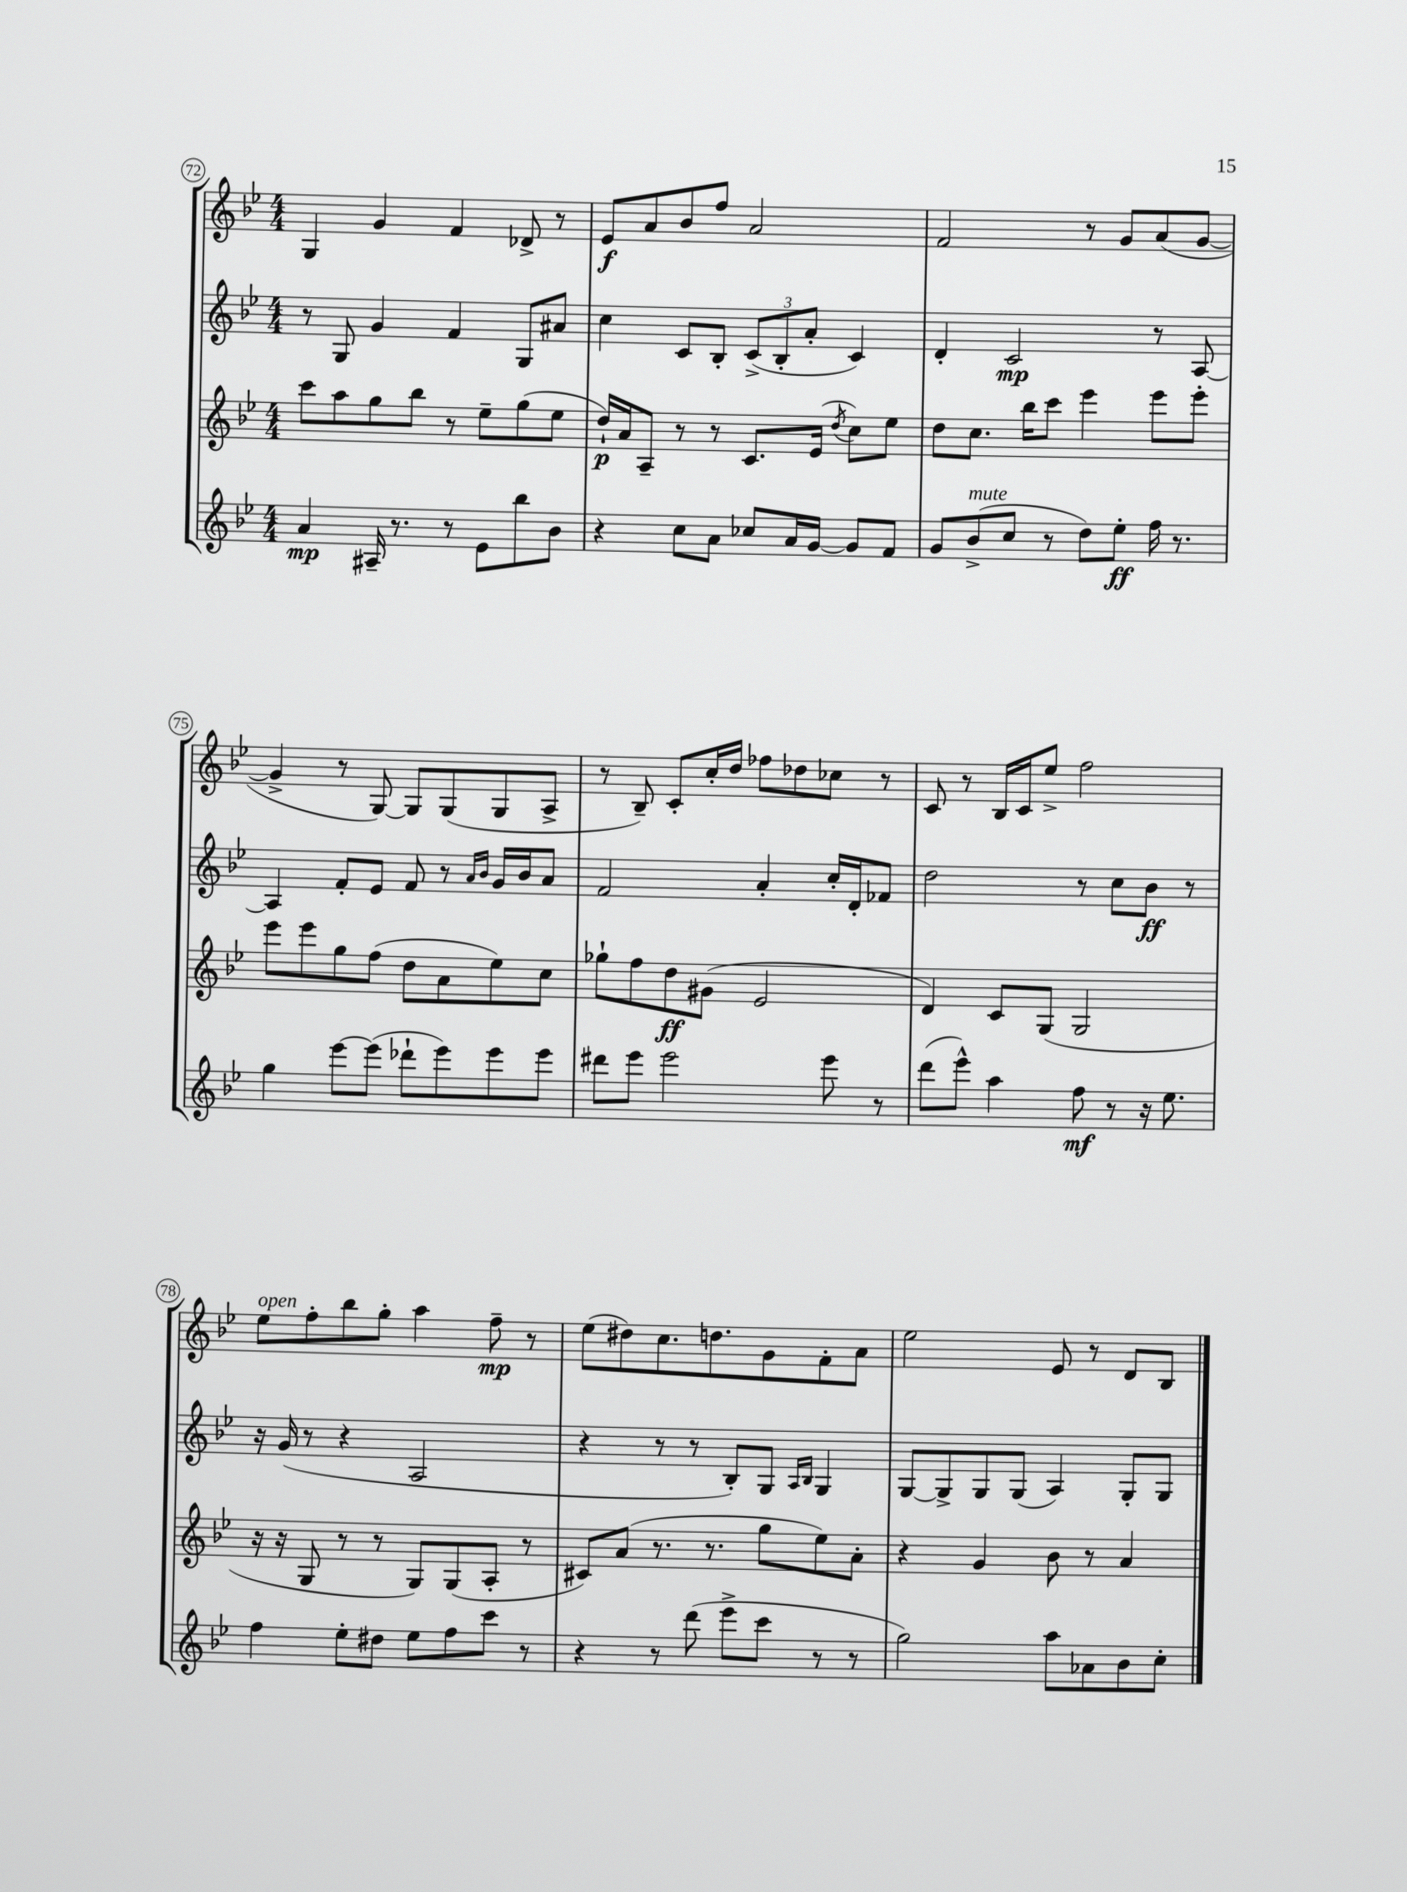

**kern	**dynam	**kern	**dynam	**kern	**dynam	**kern	**dynam
*part4	*part4	*part3	*part3	*part2	*part2	*part1	*part1
*staff4	*staff4	*staff3	*staff3	*staff2	*staff2	*staff1	*staff1
*clefG2	*	*clefG2	*	*clefG2	*	*clefG2	*
*k[b-e-]	*	*k[b-e-]	*	*k[b-e-]	*	*k[b-e-]	*
*M4/4	*	*M4/4	*	*M4/4	*	*M4/4	*
=72	=72	=72	=72	=72	=72	=72	=72
4a/	mp	8ccc\L	.	8r	.	4G/	.
.	.	8aa\	.	8G/	.	.	.
16A#X~/	.	8gg\	.	4g/	.	4g/	.
8.r	.	.	.	.	.	.	.
.	.	8bb-\J	.	.	.	.	.
8r	.	8r	.	4f/	.	4f/	.
8e-\L	.	8ee-~\L	.	.	.	.	.
8bb-\	.	(8gg\	.	8G/L	.	8d-X^/	.
8b-\J	.	8ee-\J	.	8a#X/J	.	8r	.
=73	=73	=73	=73	=73	=73	=73	=73
4r	.	16dd`/LL)	p	4cc\	.	8e-/L	f
.	.	16a/J	.	.	.	.	.
.	.	8A~/J	.	.	.	8a/	.
8cc\L	.	8r	.	8c/L	.	8b-/	.
8a\J	.	8r	.	8B-'/J	.	8ff/J	.
8cc-X/L	.	8.c/L	.	(12c^/L	.	2a/	.
.	.	.	.	12B-'/	.	.	.
16a/L	.	.	.	.	.	.	.
.	.	.	.	12a'/J	.	.	.
[16g/JJ	.	(16e-/Jk	.	.	.	.	.
.	.	8qdd/	.	.	.	.	.
8g/L]	.	8cc\L)	.	4c/)	.	.	.
8f/J	.	8ee-\J	.	.	.	.	.
=74	=74	=74	=74	=74	=74	=74	=74
8g/L	.	8dd\L	.	4d'/	.	2f/	.
!LO:TX:a:i:t=mute	!	!	!	!	!	!	!
(8b-^/	.	8.cc\J	.	.	.	.	.
8cc/J	.	.	.	2c/	mp	.	.
.	.	16bb-\KL	.	.	.	.	.
8r	.	8ccc\J	.	.	.	.	.
8dd\L)	.	4eee-\	.	.	.	8r	.
8ee-'\J	ff	.	.	.	.	8g/L	.
16ff\	.	8eee-\L	.	8r	.	(8a/	.
8.r	.	.	.	.	.	.	.
.	.	8eee-'\J	.	[8A/	.	[8g/J	.
!!LO:LB:g=z
=75	=75	=75	=75	=75	=75	=75	=75
4gg\	.	8eee-\L	.	4A/]	.	4g^/]	.
.	.	8eee-\	.	.	.	.	.
[8eee-\L	.	8gg\	.	8f'/L	.	8r	.
(8eee-\J]	.	(8ff\J	.	8e-/J	.	[8G/)	.
8ddd-X`\L	.	8dd\L	.	8f/	.	8G/L]	.
8eee-\)	.	8a\	.	8r	.	(8G/	.
.	.	.	.	16qqa/LL	.	.	.
.	.	.	.	16qqb-/JJ	.	.	.
8eee-\	.	8ee-\)	.	16g/LL	.	8G/	.
.	.	.	.	16b-/J	.	.	.
8eee-\J	.	8cc\J	.	8a/J	.	8A^/J	.
=76	=76	=76	=76	=76	=76	=76	=76
8ddd#X\L	.	8gg-X`\L	.	2f/	.	8r	.
8eee-\J	.	8ff\	.	.	.	8B-~/)	.
2eee-\	.	8dd\	ff	.	.	8c'/L	.
.	.	(8g#X\J	.	.	.	16cc'/L	.
.	.	.	.	.	.	16dd/JJ	.
.	.	2e-/	.	4a'/	.	8ff-X\L	.
.	.	.	.	.	.	8dd-X\	.
8eee-\	.	.	.	16cc'/LL	.	8cc-X\J	.
.	.	.	.	16d'/J	.	.	.
8r	.	.	.	8f-X/J	.	8r	.
=77	=77	=77	=77	=77	=77	=77	=77
(8ddd\L	.	4d/)	.	2dd\	.	8c/	.
8eee-^^\J)	.	.	.	.	.	8r	.
4aa\	.	8c/L	.	.	.	16B-/LL	.
.	.	.	.	.	.	16c/J	.
.	.	(8G/J	.	.	.	8ee-^/J	.
8ff\	mf	2G/	.	8r	.	2ff\	.
8r	.	.	.	8cc\L	.	.	.
16r	.	.	.	8b-\J	ff	.	.
8.ee-\	.	.	.	.	.	.	.
.	.	.	.	8r	.	.	.
!!LO:LB:g=z
=78	=78	=78	=78	=78	=78	=78	=78
!	!	!	!	!	!	!LO:TX:a:i:t=open	!
4ff\	.	16r	.	16r	.	8ee-\L	.
.	.	16r	.	(16g/	.	.	.
.	.	8G/	.	8r	.	8ff'\	.
8ee-'\L	.	8r	.	4r	.	8bb-\	.
8dd#X\J	.	8r	.	.	.	8gg'\J	.
8ee-\L	.	8G/L)	.	2A/	.	4aa\	.
8ff\	.	(8G/	.	.	.	.	.
8ccc\J	.	8A'/J	.	.	.	8ff~\	mp
8r	.	8r	.	.	.	8r	.
=79	=79	=79	=79	=79	=79	=79	=79
4r	.	8c#X/L)	.	4r	.	(8ee-\L	.
.	.	(8a/J	.	.	.	8dd#X\)	.
8r	.	8.r	.	8r	.	8.cc\	.
(8ddd\	.	.	.	8r	.	.	.
.	.	8.r	.	.	.	8.ddn\	.
8eee-^\L	.	.	.	8B-'/L)	.	.	.
8ccc\J	.	8gg\L	.	8G/J	.	8g\	.
.	.	.	.	16qqA/LL	.	.	.
.	.	.	.	16qqB-/JJ	.	.	.
8r	.	8ee-\)	.	4G/	.	8f'\	.
8r	.	8a'\J	.	.	.	8a\J	.
=80	=80	=80	=80	=80	=80	=80	=80
2gg\)	.	4r	.	[8G/L	.	2ee-\	.
.	.	.	.	8G^/]	.	.	.
.	.	4g/	.	8G/	.	.	.
.	.	.	.	(8G/J	.	.	.
8aa\L	.	8b-\	.	4A/)	.	8e-/	.
8a-X\	.	8r	.	.	.	8r	.
8b-\	.	4a/	.	8G'/L	.	8d/L	.
8cc'\J	.	.	.	8G/J	.	8B-/J	.
==	==	==	==	==	==	==	==
*-	*-	*-	*-	*-	*-	*-	*-
